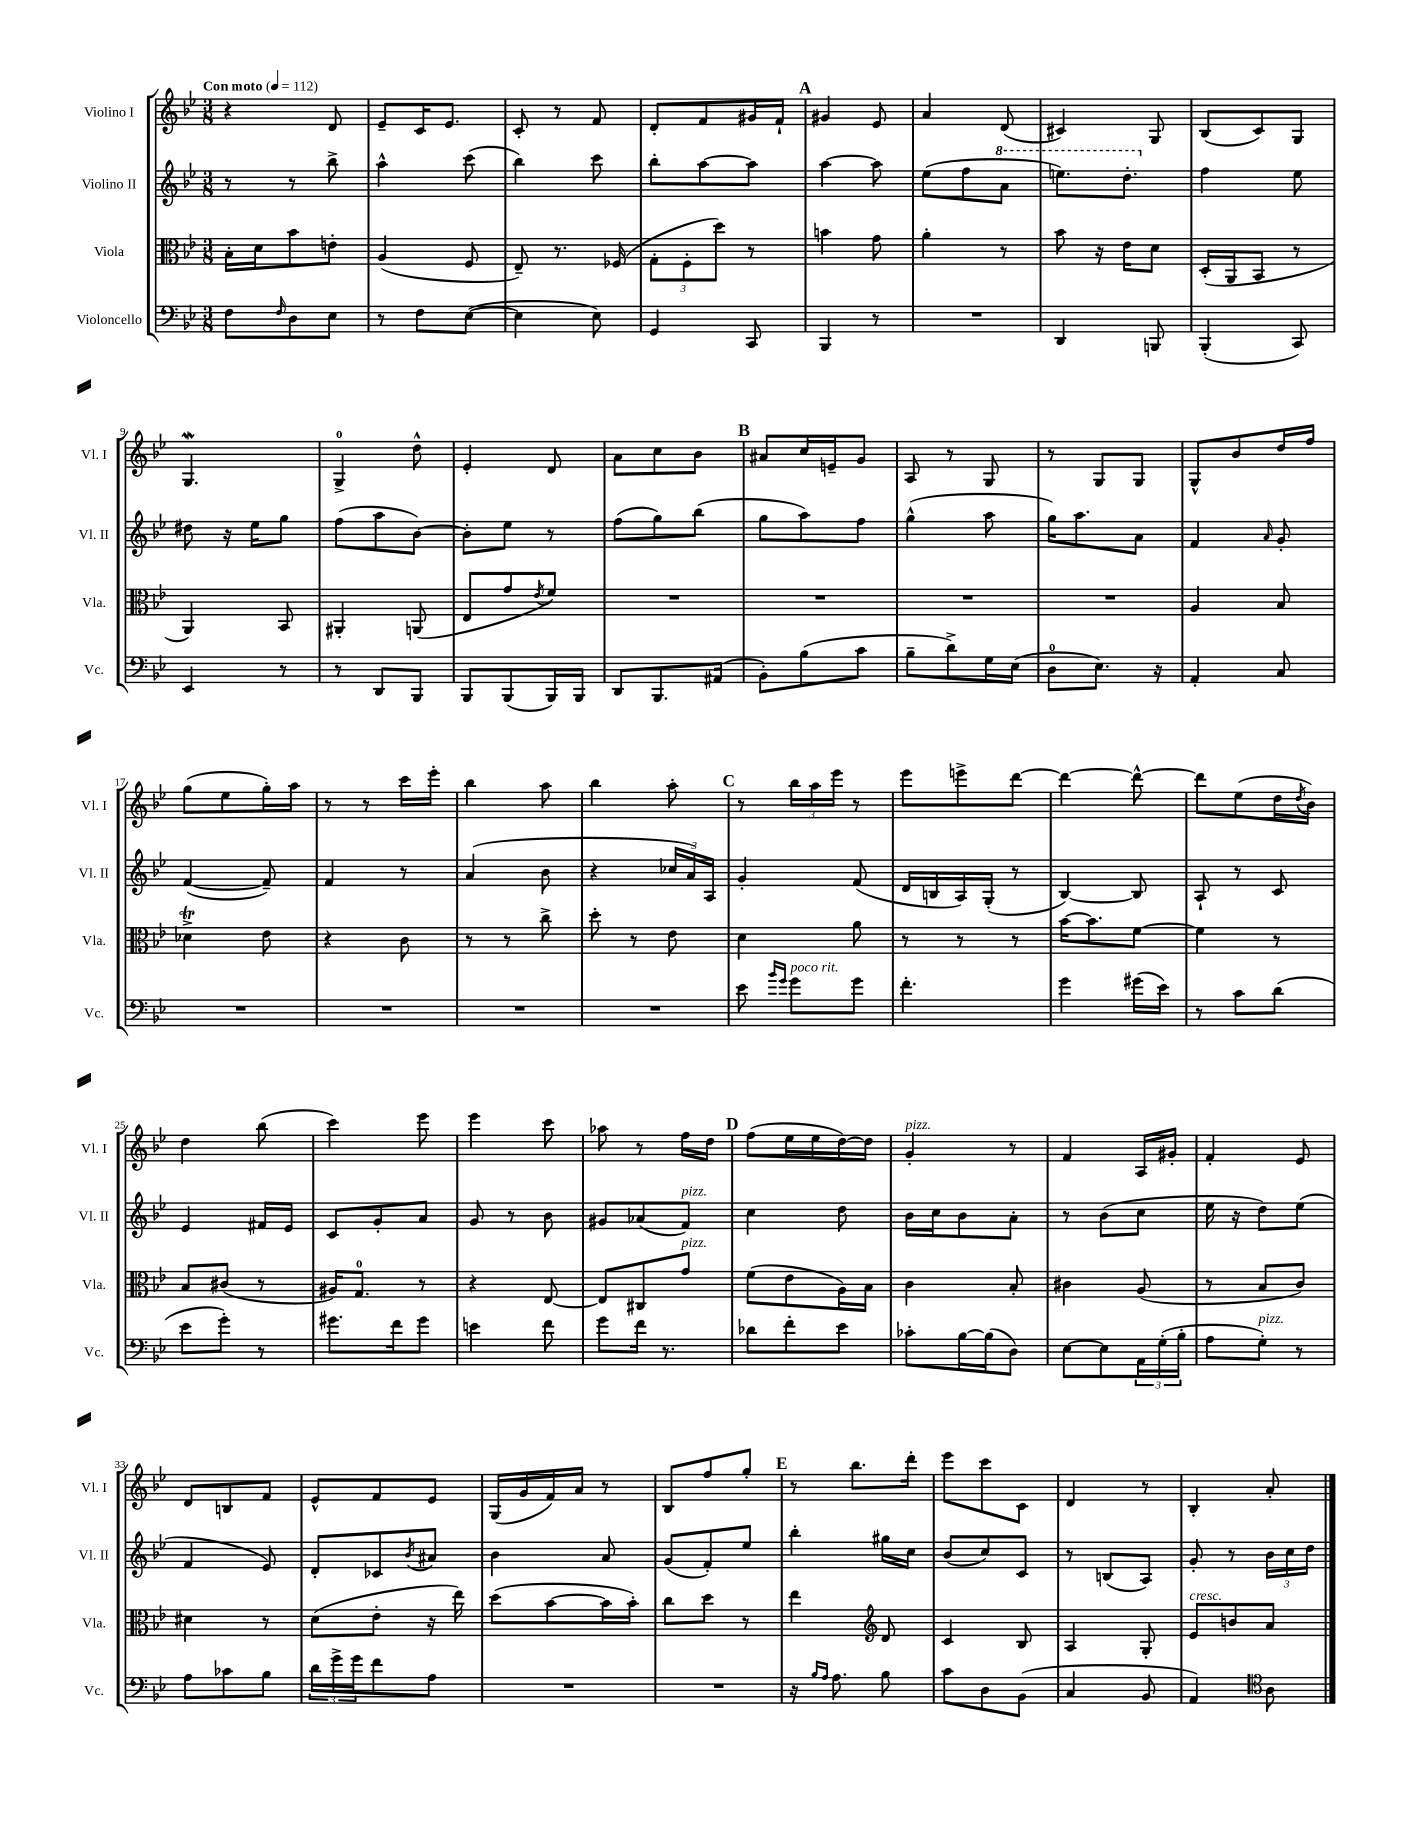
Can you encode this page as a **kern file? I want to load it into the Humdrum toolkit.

**kern	**kern	**kern	**kern
*part4	*part3	*part2	*part1
*staff4	*staff3	*staff2	*staff1
*I"Violoncello	*I"Viola	*I"Violino II	*I"Violino I
*I'Vc.	*I'Vla.	*I'Vl. II	*I'Vl. I
*clefF4	*clefC3	*clefG2	*clefG2
*k[b-e-]	*k[b-e-]	*k[b-e-]	*k[b-e-]
*M3/8	*M3/8	*M3/8	*M3/8
*MM112	*MM112	*MM112	*MM112
=1	=1	=1	=1
!	!	!	!LO:TX:a:B:t=Con moto
8F\L	16B-'\LL	8r	4r
.	16d\J	.	.
16qqF/	.	.	.
8D\	8b-\	8r	.
8E-\J	8en'\J	8bb-^\	8d/
=2	=2	=2	=2
8r	(4A/	4aa^^\	8e-~/L
8F\L	.	.	16c/K
.	.	.	8.e-/J
([8E-\J	8F/	(8ccc\	.
=3	=3	=3	=3
4E-\]	8E-~/)	4bb-\)	8c'/
.	8.r	.	8r
8E-\)	.	8ccc\	8f/
.	(16F-X/	.	.
=4	=4	=4	=4
4GG/	12G'\L	8bb-'\L	8d'/L
.	12F'\	.	.
.	.	[8aa\	8f/
.	12dd\J)	.	.
8CC/	8r	8aa\J]	16g#X/L
.	.	.	16f`/JJ
!!LO:REH:place=s1:t=A
=5	=5	=5	=5
4BBB-/	4bn\	[4aa\	4g#X/
8r	8g\	8aa\]	8e-/
=6	=6	=6	=6
4.r	4a'\	(8ee-\L	4a/
.	.	8ff\	.
*	*	*8va	*
.	8r	8aa\J	(8d/
=7	=7	=7	=7
4DD/	8b-\	8.eeen\L)	4c#X/)
.	16r	.	.
.	16e-\KL	8.ddd'\J	.
8BBBn/	8d\J	.	8G/
=8	=8	=8	=8
*	*	*X8va	*
(4BBB-'/	(16D'/LL	4ff\	(8B-/L
.	16AA/J	.	.
.	8BB-/J	.	8c/)
8CC/)	8r	8ee-\	8G/J
!!LO:LB:g=z
=9	=9	=9	=9
4EE-/	4AA/)	8dd#X\	4.GW/
.	.	16r	.
.	.	16ee-\KL	.
8r	8BB-/	8gg\J	.
=10	=10	=10	=10
8r	4AA#X'/	(8ff\L	4G^/
8DD/L	.	8aa\	.
8BBB-/J	(8AAn/	[8b-\J)	8dd^^\
=11	=11	=11	=11
8BBB-/L	8E-/L	8b-'\L]	4e-'/
(8BBB-/	8g/	8ee-\J	.
.	8qe-/	.	.
16BBB-/L)	8f/J)	8r	8d/
16BBB-/JJ	.	.	.
=12	=12	=12	=12
8DD/L	4.r	(8ff\L	8a\L
8.BBB-/	.	8gg\)	8cc\
.	.	(8bb-\J	8b-\J
(16AA#X/Jk	.	.	.
!!LO:REH:place=s1:t=B
=13	=13	=13	=13
8BB-'\L)	4.r	8gg\L	8a#X/L
(8B-\	.	8aa\)	16cc/L
.	.	.	16en~/J
8c\J	.	8ff\J	8g/J
=14	=14	=14	=14
8B-~\L	4.r	(4gg^^\	8A/
8d^\)	.	.	8r
16G\L	.	8aa\	8G/
(16E-\JJ	.	.	.
=15	=15	=15	=15
8D\L	4.r	16gg\KL)	8r
.	.	8.aa\	.
8.E-\J)	.	.	8G/L
.	.	8a\J	8G/J
16r	.	.	.
=16	=16	=16	=16
4AA'/	4A/	4f/	8G^^/L
.	.	.	8b-/
.	.	16qqa/	.
8C/	8B-/	8g'/	16dd/L
.	.	.	16ff/JJ
!!LO:LB:g=z
=17	=17	=17	=17
4.r	4d-XT^\	([4f/	(8gg\L
.	.	.	8ee-\
.	8e-\	8f~/])	16gg'\L)
.	.	.	16aa\JJ
=18	=18	=18	=18
4.r	4r	4f/	8r
.	.	.	8r
.	8c\	8r	16ccc\LL
.	.	.	16eee-'\JJ
=19	=19	=19	=19
4.r	8r	(4a/	4bb-\
.	8r	.	.
.	8cc^\	8b-\	8aa\
=20	=20	=20	=20
4.r	8dd'\	4r	4bb-\
.	8r	.	.
.	8e-\	24cc-X/LL	8aa'\
.	.	24a/)	.
.	.	24A/JJ	.
!!LO:REH:place=s1:t=C
=21	=21	=21	=21
8e-\	4d\	4g'/	8r
16qqb-/LL	.	.	.
16qqg/JJ	.	.	.
!LO:TX:a:i:t=poco rit.	!	!	!
8g\L	.	.	24bb-\LL
.	.	.	24aa\
.	.	.	24eee-\JJ
8g\J	8a\	(8f/	8r
=22	=22	=22	=22
4.f'\	8r	16d/LL	8eee-\L
.	.	16Bn/	.
.	8r	16A/)	8eeen^\
.	.	(16G'/JJ	.
.	8r	8r	[8ddd\J
=23	=23	=23	=23
4g\	[16b-\KL	[4B-/)	4ddd\_
.	8.b-\]	.	.
(16g#X\LL	[8f\J	8B-/]	8ddd^^\_
16e-\JJ)	.	.	.
=24	=24	=24	=24
8r	4f\]	8A`/	8ddd\L]
8c\L	.	8r	(8ee-\
(8d\J	8r	8c/	16dd\L
.	.	.	8qdd/
.	.	.	16b-\JJ)
!!LO:LB:g=z
=25	=25	=25	=25
8e-\L	8B-/L	4e-/	4dd\
8g'\J)	(8c#X/J	.	.
8r	8r	16f#X/LL	(8bb-\
.	.	16e-/JJ	.
=26	=26	=26	=26
8.g#X\L	16A#X/KL)	8c/L	4ccc\)
.	8.G/J	.	.
.	.	8g'/	.
16f\k	.	.	.
8g#\J	8r	8a/J	8eee-\
=27	=27	=27	=27
4en\	4r	8g/	4eee-\
.	.	8r	.
8f\	[8E-/	8b-\	8ccc\
=28	=28	=28	=28
8g\L	8E-/L]	8g#X/L	8aa-X\
16f\Jk	8C#X/	(8a-X/	8r
8.r	.	.	.
!	!	!LO:TX:a:i:t=pizz.	!
!	!LO:TX:a:i:t=pizz.	!	!
.	8g/J	8f/J)	16ff\LL
.	.	.	16dd\JJ
!!LO:REH:place=s1:t=D
=29	=29	=29	=29
8d-X\L	(8f\L	4cc\	(8ff\L
8f'\	8e-\	.	16ee-\L
.	.	.	16ee-\
8e-\J	16A\L)	8dd\	[16dd\)
.	16B-\JJ	.	16dd\JJ]
=30	=30	=30	=30
!	!	!	!LO:TX:a:i:t=pizz.
8c-X'\L	4c\	16b-\LL	4g'/
.	.	16cc\J	.
[16B-\L	.	8b-\	.
(16B-\J]	.	.	.
8D\J)	8B-'/	8a'\J	8r
=31	=31	=31	=31
[8E-\L	4c#X\	8r	4f/
8E-\]	.	(8b-\L	.
24AA\L	(8A/	8cc\J	16A/LL
(24G'\	.	.	.
.	.	.	16g#X'/JJ
24B-'\JJ	.	.	.
=32	=32	=32	=32
8A\L	8r	16ee-\	4f'/
.	.	16r	.
!LO:TX:a:i:t=pizz.	!	!	!
8G'\J)	8B-/L	8dd\L)	.
8r	8c/J)	(8ee-\J	8e-/
!!LO:LB:g=z
=33	=33	=33	=33
8A\L	4d#X\	4f/	8d/L
8c-X\	.	.	8Bn/
8B-\J	8r	8e-/)	8f/J
=34	=34	=34	=34
24d\LL	(8d\L	8d'/L	8e-^^/L
24g^\	.	.	.
24g\J	.	.	.
8f\	8e-'\J	8c-X/	8f/
.	.	8qb-/	.
8A\J	16r	8a#X/J	8e-/J
.	16ee-\)	.	.
=35	=35	=35	=35
4.r	(8dd\L	4b-\	(16G/LL
.	.	.	16g/
.	[8b-\	.	16f/)
.	.	.	16a/JJ
.	16b-\L]	8a/	8r
.	16b-'\JJ)	.	.
=36	=36	=36	=36
4.r	8cc\L	(8g/L	8B-/L
.	8dd\J	8f'/)	8ff/
.	8r	8ee-/J	8gg'/J
!!LO:REH:place=s1:t=E
=37	=37	=37	=37
16r	4ee-\	4bb-'\	8r
16qqB-/LL	.	.	.
16qqA/JJ	.	.	.
8.A\	.	.	.
.	.	.	8.bb-\L
*	*clefG2	*	*
8B-\	8d/	16gg#X\LL	.
.	.	16cc\JJ	16ddd'\Jk
=38	=38	=38	=38
8c\L	4c/	(8b-/L	8eee-\L
8D\	.	8cc/)	8ccc\
(8BB-\J	8B-/	8c/J	8c\J
=39	=39	=39	=39
4C/	4A/	8r	4d/
.	.	(8Bn/L	.
8BB-/	8G'/	8A/J)	8r
=40	=40	=40	=40
!	!LO:TX:a:i:t=cresc.	!	!
4AA/)	8e-/L	8g'/	4B-'/
.	8bn/	8r	.
*clefC4	*	*	*
8A\	8a/J	24b-\LL	8a'/
.	.	24cc\	.
.	.	24dd\JJ	.
==	==	==	==
*-	*-	*-	*-
